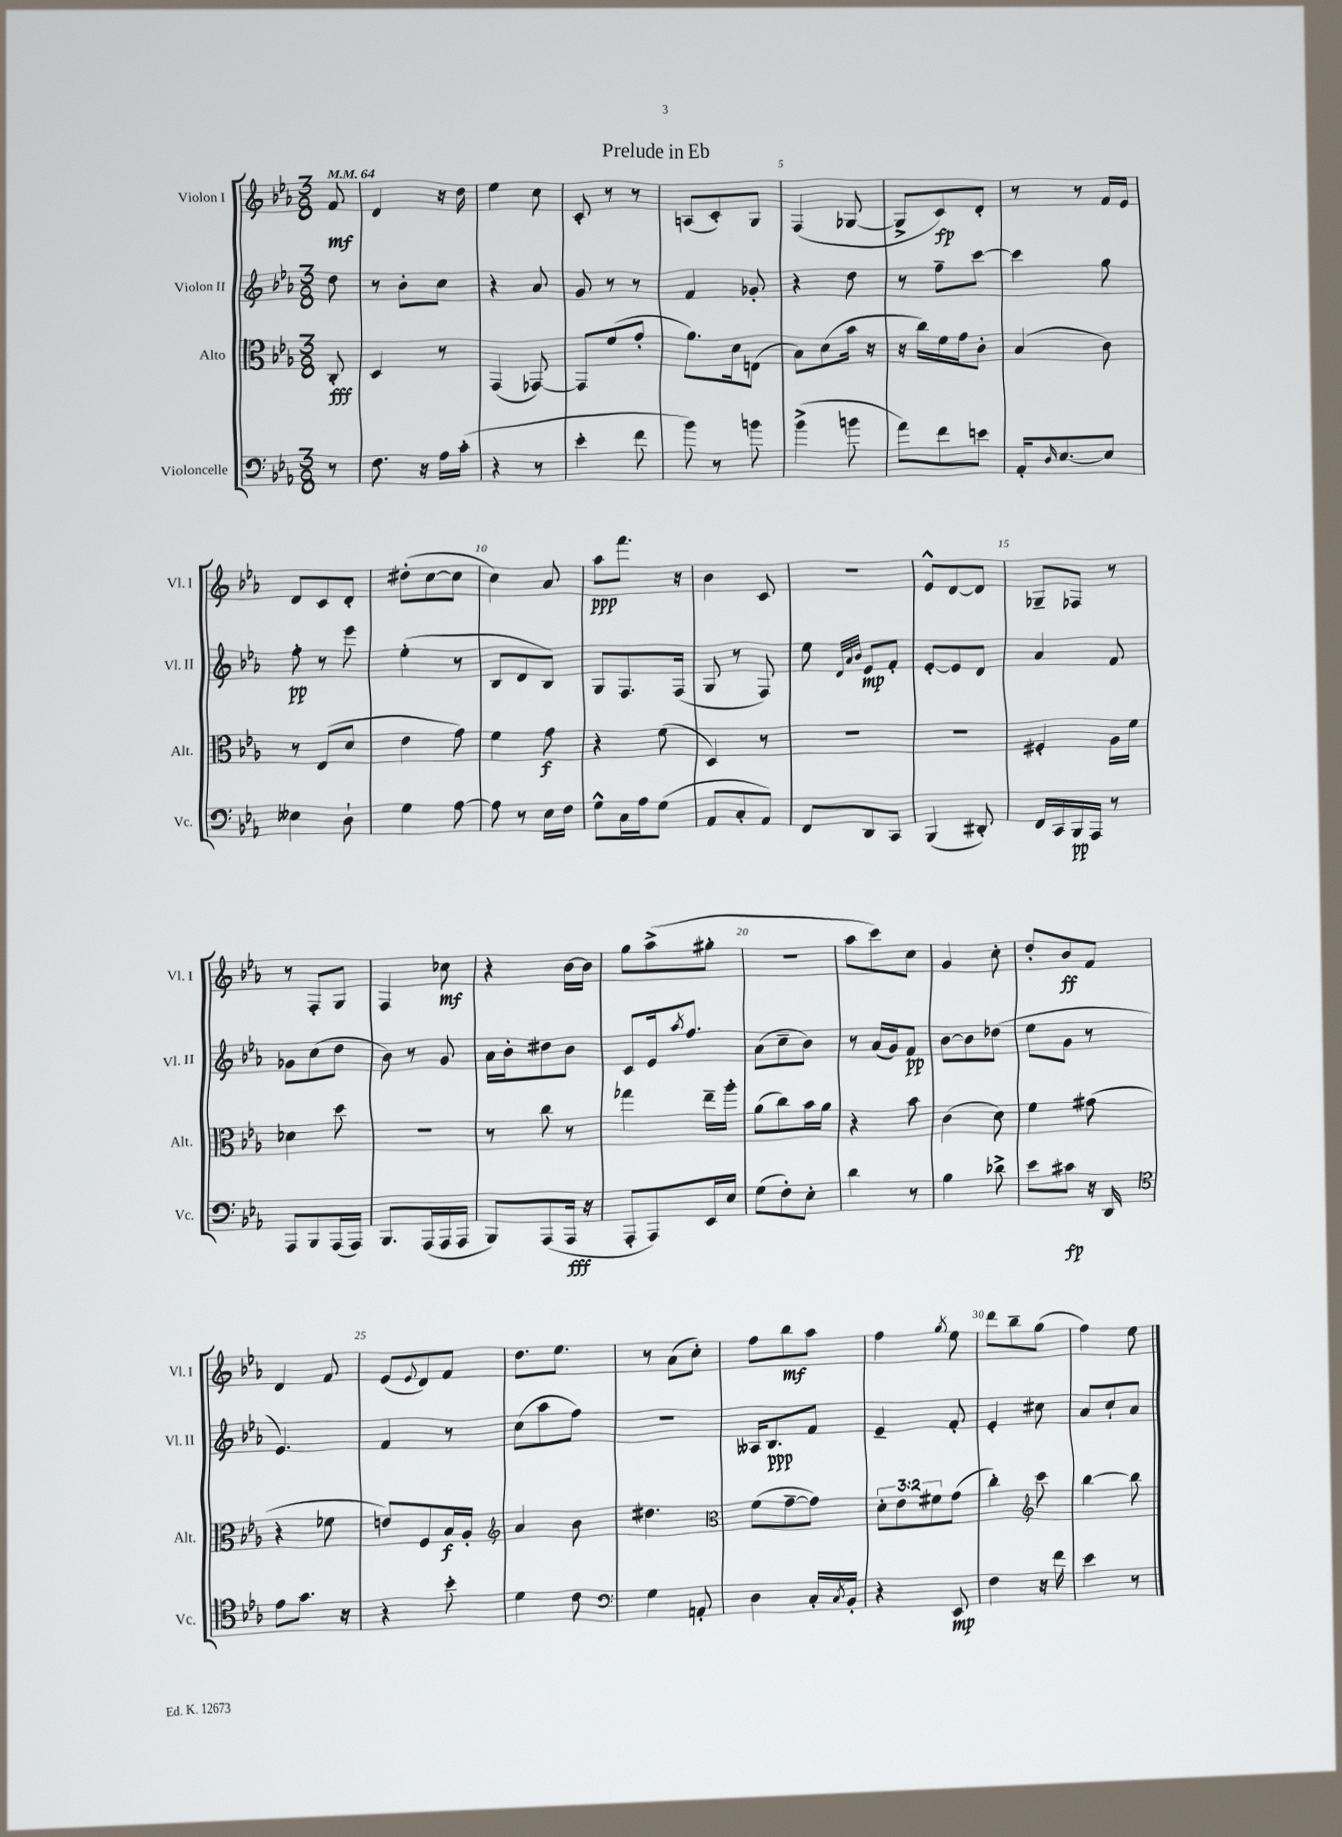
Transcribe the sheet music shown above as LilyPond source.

\header { title = "Prelude in Eb" }
<<
\new StaffGroup <<
\new Staff = "s0" \with { instrumentName = "Violon I" shortInstrumentName = "Vl. I" } {
    \clef treble \key ees \major \numericTimeSignature \time 3/8 \partial 8 \tempo 4 = 64
    f'8\mf |
    d'4 r16 d''16 |
    ees''4 c''8 |
    c'8-. r8 r8 |
    a8( c'8-.) g8 |
    f4( ges8~ |
    ges8-> c'8\fp) d'8-. |
    r8 r8 f'16 ees'16 |
    d'8 c'8 d'8-. |
    dis''8-.( c''8~ c''8 |
    c''4) aes'8 |
    aes''8\ppp f'''8. r16 |
    bes'4 c'8 |
    R4. |
    ees'8-^ d'8~ d'8 |
    ges8-- fes8 r8 |
    r8 f8-. g8 |
    f4 ces''8\mf |
    r4 bes'16~ bes'16 |
    g''8 aes''8->( gis''8-. |
    r4. |
    aes''8 c'''8) c''8 |
    g'4 c''8-. |
    d''8-. bes'8\ff f'8 |
    d'4 f'8 |
    ees'8( \appoggiatura { ees'8 } d'8) f'8 |
    d''8. ees''8. |
    r8 aes'8( c''8-.) |
    f''8 bes''8\mf aes''8 |
    f''4 \acciaccatura { g''8 } ees''8 |
    d'''8 bes''8-- g''8( |
    f''4) ees''8 \bar "|." |
}
\new Staff = "s1" \with { instrumentName = "Violon II" shortInstrumentName = "Vl. II" } {
    \clef treble \key ees \major \numericTimeSignature \time 3/8 \partial 8
    d''8 |
    r8 bes'8-. c''8 |
    r4 aes'8 |
    g'8 r8 r8 |
    f'4 ges'8-. |
    r4 d''8 |
    r8 f''8-- c'''8~ |
    c'''4 g''8 |
    f''8-.\pp r8 ees'''8 |
    ees''4-.( r8 |
    bes8 d'8 bes8) |
    g8 f8. f16( |
    g8 r8 f8) |
    ees''8 \grace { d'32 aes'32 bes'32 } ees'8\mp f'8-. |
    ees'8~-. ees'8 d'8 |
    aes'4 f'8 |
    ges'8 c''8( d''8 |
    bes'8) r8 g'8 |
    aes'16 bes'16-. dis''8 bes'8 |
    c'8 ees'16 \acciaccatura { aes''8 } f''8. |
    aes'8( c''8-- bes'8) |
    r8 aes'16( g'16) f'8\pp |
    bes'8~ bes'8 des''8( |
    ees''8 g'8 r8 |
    ees'4.) |
    f'4 r8 |
    c''8( aes''8 f''8) |
    R4. |
    aeses16 bes8.\ppp f'8 |
    ees'4-- f'8-. |
    ees'4-. cis''8 |
    aes'8 c''8-! aes'8 \bar "|." |
}
\new Staff = "s2" \with { instrumentName = "Alto" shortInstrumentName = "Alt." } {
    \clef alto \key ees \major \numericTimeSignature \time 3/8 \override Staff.TupletNumber.text = #tuplet-number::calc-fraction-text \partial 8
    c8-.\fff |
    d4 r8 |
    g,4( ges,8~) |
    ges,8 f'8( g'8-. |
    aes'8.) d'16 e8( |
    bes8) d'8( bes'16 r16 |
    r16 c''16) f'16 g'16 c'8-. |
    bes4( c'8) |
    r8 ees8( d'8 |
    ees'4 g'8) |
    f'4 g'8\f |
    r4 f'8( |
    d4) r8 |
    R4. |
    R4. |
    fis4-. aes16 f'16 |
    des'4 d''8 |
    R4. |
    r8 c''8 r8 |
    ges''4 ees''16-- aes''16-. |
    aes'8( c''8) bes'16 aes'16 |
    r4 bes'8 |
    c'4( d'8) |
    f'4 gis'8( |
    r4 fes'8 |
    e'8) f8 bes16\f aes16-. |
    \clef treble aes'4 bes'8 |
    dis''4. |
    \clef alto f'8( g'8~-- g'8) |
    \tuplet 3/2 { d'8-. ees'8 fis'8 } g'8( |
    c''4-.) \clef treble c'''8 |
    bes''4~ bes''8 \bar "|." |
}
\new Staff = "s3" \with { instrumentName = "Violoncelle" shortInstrumentName = "Vc." } {
    \clef bass \key ees \major \numericTimeSignature \time 3/8 \partial 8
    r8 |
    f8. r16 aes16 c'16-.( |
    r4 r8 |
    ees'4-. f'8 |
    bes'8) r8 b'8 |
    bes'4->( b'8 |
    aes'8) f'8 e'8 |
    aes,16-. \grace { d16 } ees8.~ ees8 |
    eeses4 d8-! |
    g4 aes8~ |
    aes8 r8 ees16 f16 |
    g8-^ c16 aes16 g8( |
    aes,8 c8-. aes,8) |
    f,8 d,8 c,8 |
    bes,,4( dis,8-.) |
    f,16 c,16 bes,,16\pp aes,,16 r8 |
    aes,,8 bes,,8 aes,,16( aes,,16) |
    bes,,8. aes,,16( aes,,16 aes,,16 |
    bes,,8) aes,,8( aes,,16\fff r16 |
    aes,,8-. aes,,8) ees,16 ees16 |
    g8( f8-.) ees8-. |
    d'4 r8 |
    bes4 des'8-> |
    ees'8 cis'8\fp r16 d,16 |
    \clef tenor ees'8 g'8. r16 |
    r4 bes'8-. |
    d'4 c'8 |
    \clef bass g4 a,8-. |
    d4 c16-. \acciaccatura { c8 } bes,16-. |
    r4 ees,8\mp |
    f4 r16 f'16 |
    ees'4 r8 \bar "|." |
}
>>
>>
\layout { \context { \Score \override BarNumber.break-visibility = ##(#f #t #t) barNumberVisibility = #(every-nth-bar-number-visible 5) } }
